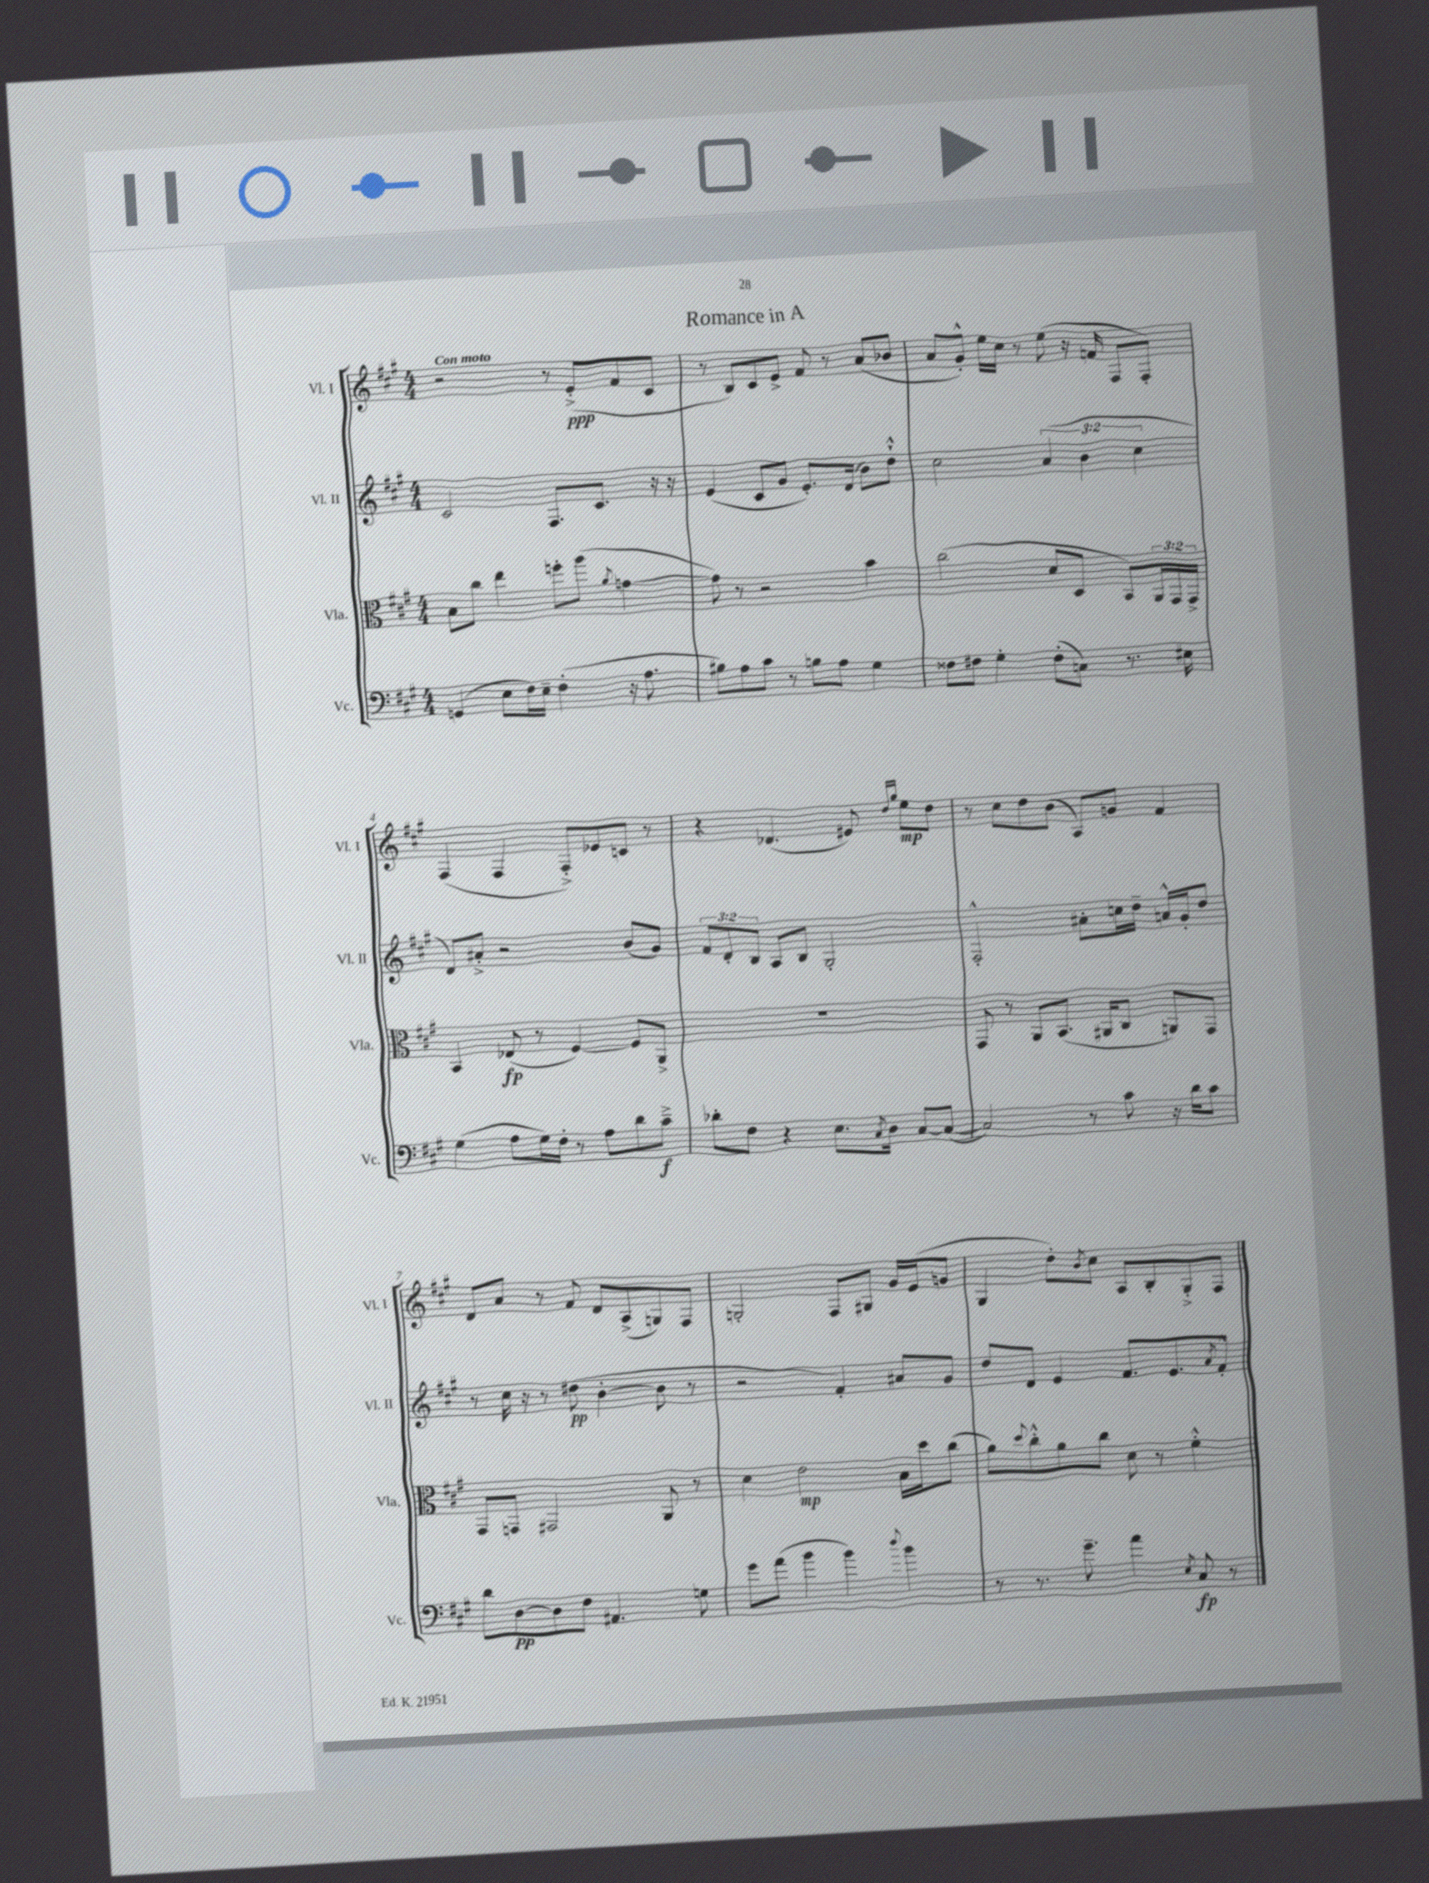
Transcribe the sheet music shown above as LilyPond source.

\header { title = "Romance in A" }
<<
\new StaffGroup <<
\new Staff = "s0" \with { instrumentName = "Vl. I" shortInstrumentName = "Vl. I" } {
    \clef treble \key a \major \numericTimeSignature \time 4/4 \tempo "Con moto"
    r2 r8 e'8-.->\ppp( fis'8 cis'8 |
    r8 b8) cis'8 e'8-> fis'8 r8 a'8( bes'8 |
    a'8 gis'8-.-^) e''16 cis''16 r8 e''8( r16 f'16 fis8 fis8-.) |
    fis4( fis4 fis8-.->) ees'8 c'8 r8 |
    r4 des'4.( eis'8) \grace { d''16 gis''16 } e''8\mp d''8 |
    r8 cis''8 d''8 b'8( a8) g'8 fis'4 |
    d'8 a'8 r8 fis'8 d'8 a8->( g8) fis8 |
    g2-. fis8 gis8 gis'16 e'16( g'8 |
    gis4 d''8-.) \acciaccatura { b'8 } cis''8 a8 b8-. gis8-.-> fis8 \bar "|." |
}
\new Staff = "s1" \with { instrumentName = "Vl. II" shortInstrumentName = "Vl. II" } {
    \clef treble \key a \major \numericTimeSignature \time 4/4 \override Staff.TupletNumber.text = #tuplet-number::calc-fraction-text
    cis'2 fis8. cis'8. r16 r16 |
    e'4( cis'8 gis'8 e'8.-.) d'16( b'8) d''8-!-^ |
    cis''2 \tuplet 3/2 { a'4( b'4 cis''4 } |
    d'8) ais'8-.-> r2 b'8( gis'8) |
    \tuplet 3/2 { fis'8 d'8-. b8 } a8 b8 gis2-. |
    fis2-.-^ ais'8-. c''16 d''16-- a'16-^ gis'16-. d''8 |
    r8 cis''16 r16 r8 dis''8\pp( b'4~-. b'8 r8 |
    r2 fis'4-.) ais'8 gis'8 |
    d''8 d'8 e'4 fis'8. e'8. \acciaccatura { a'8 } fis'8-.-^ \bar "|." |
}
\new Staff = "s2" \with { instrumentName = "Vla." shortInstrumentName = "Vla." } {
    \clef alto \key a \major \numericTimeSignature \time 4/4 \override Staff.TupletNumber.text = #tuplet-number::calc-fraction-text
    b8 cis''8 e''4 f''8-. a''8( \acciaccatura { a'8 } g'4~ |
    g'8) r8 r2 b'4 |
    cis''2( d'8 d8 b,8) \tuplet 3/2 { a,16 gis,16 gis,16-> } |
    b,4 ees8\fp( r8 fis4~) fis8 a,8-> |
    R1 |
    gis,8 r8 a,8 b,8.( ais,16 cis8 a,8) gis,8 |
    gis,8 g,8 gis,2 a,8 r8 |
    d'4 e'2\mp b16 d''16 cis''8( |
    a'8) \appoggiatura { d''8 } cis''8-.-^ a'8 cis''8 d'8 r8 fis'4-.-^ \bar "|." |
}
\new Staff = "s3" \with { instrumentName = "Vc." shortInstrumentName = "Vc." } {
    \clef bass \key a \major \numericTimeSignature \time 4/4
    g,4( e8 fis16) e16-- fis4-.( r16 a8. |
    bis8) a8 cis'8 r8 b8 a8 gis4 |
    fisis8 fis8 gis4-. fis8-.( c8) r8. eis16 |
    gis4( a8 gis16) fis16-. r8 a8 d'8 cis'8--->\f |
    des'8-. fis8 r4 e8. \acciaccatura { cis8 } d16 cis8~ cis8~( |
    cis2) r8 cis'8 r16 d'16 cis'8 |
    d'8 d8~\pp d8 fis8 ais,4. g8 |
    gis'8 a'8( b'4 b'4) \appoggiatura { d''8 } b'4 |
    r8 r8. gis'8.-- a'4 \acciaccatura { e8 } cis8\fp r8 \bar "|." |
}
>>
>>
